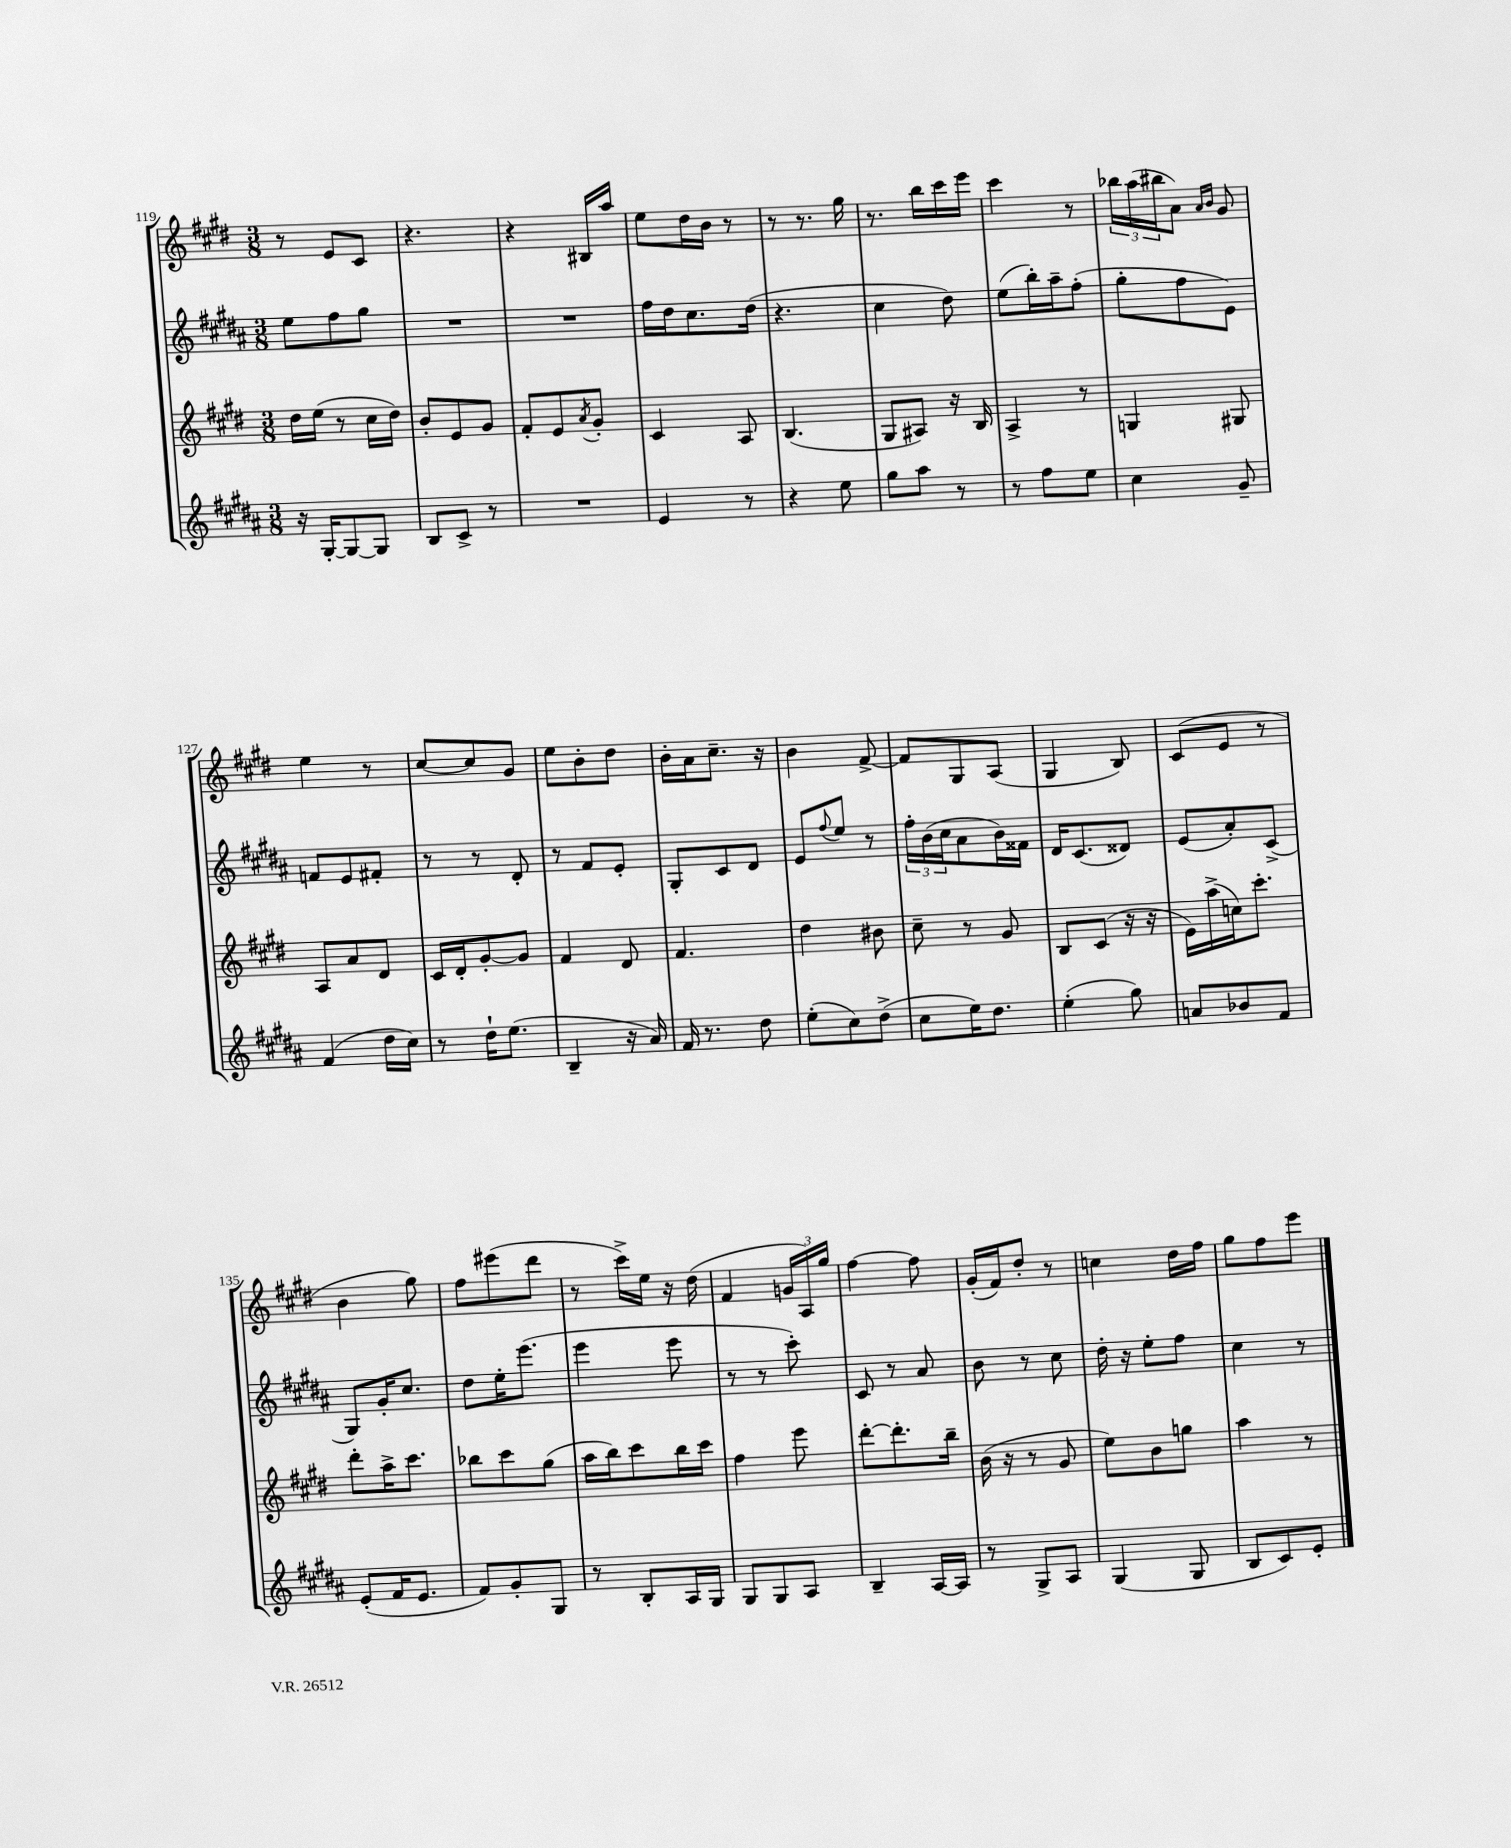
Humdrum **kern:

**kern	**kern	**kern	**kern
*part4	*part3	*part2	*part1
*staff4	*staff3	*staff2	*staff1
*clefG2	*clefG2	*clefG2	*clefG2
*k[f#c#g#d#a#]	*k[f#c#g#d#]	*k[f#c#g#d#a#]	*k[f#c#g#d#]
*M3/8	*M3/8	*M3/8	*M3/8
=119	=119	=119	=119
16r	16dd#\LL	8ee\L	8r
[16G#'/KL	(16ee\JJ	.	.
8G#/_	8r	8ff#\	8e/L
8G#/J]	16cc#\LL	8gg#\J	8c#/J
.	16dd#\JJ)	.	.
=120	=120	=120	=120
8B/L	8b'/L	4.r	4.r
8c#^/J	8e/	.	.
8r	8g#/J	.	.
=121	=121	=121	=121
4.r	8f#'/L	4.r	4r
.	8e/	.	.
.	8qa/	.	.
.	8g#'/J	.	16B#X/LL
.	.	.	16aa/JJ
=122	=122	=122	=122
4e/	4c#/	16ff#\LL	8ee\L
.	.	16dd#\J	.
.	.	8.cc#\	16dd#\L
.	.	.	16b\JJ
8r	8A/	.	8r
.	.	(16dd#\Jk	.
=123	=123	=123	=123
4r	(4.B/	4.r	8r
.	.	.	8.r
8ee\	.	.	.
.	.	.	16gg#\
=124	=124	=124	=124
8gg#\L	8G#/L	4cc#\	8.r
8aa#\J	8A#X/J)	.	.
.	.	.	16bb\LL
8r	16r	8dd#\)	16ccc#\
.	16B/	.	16eee\JJ
=125	=125	=125	=125
8r	4A^/	(8ee\L	4ccc#\
8ff#\L	.	16bb'\L)	.
.	.	16aa#~\J	.
8ee\J	8r	(8ff#'\J	8r
=126	=126	=126	=126
4cc#\	4Gn/	8gg#'\L	24bb-X\LL
.	.	.	(24aa\
.	.	.	24bb#X\J
.	.	8ff#\	8a\J)
.	.	.	16qqa/LL
.	.	.	16qqb/JJ
8g#~/	8G#X/	8e\J)	8g#/
!!LO:LB:g=z
=127	=127	=127	=127
(4f#/	8A/L	8fn/L	4ee\
.	8a/	8e/	.
16dd#\LL	8d#/J	8f#X'/J	8r
16cc#\JJ)	.	.	.
=128	=128	=128	=128
8r	16c#/LL	8r	[8cc#/L
.	16d#'/J	.	.
16dd#`\KL	[8g#'/	8r	8cc#/]
(8.ee\J	.	.	.
.	8g#/J]	8d#'/	8g#/J
=129	=129	=129	=129
4B~/	4f#/	8r	8ee\L
.	.	8f#/L	8b'\
16r	8d#/	8e'/J	8dd#\J
16a#/)	.	.	.
=130	=130	=130	=130
16f#/	4.f#/	8G#'/L	16b'\LL
8.r	.	.	16a\J
.	.	8c#/	8.cc#~\J
8dd#\	.	8d#/J	.
.	.	.	16r
=131	=131	=131	=131
(8ee'\L	4dd#\	8e/L	4b\
.	.	8qqff#/	.
8cc#\)	.	8ee/J	.
(8dd#^\J	8b#X\	8r	[8f#^/
=132	=132	=132	=132
8cc#\L	8cc#~\	24ff#'\LL	8f#/L]
.	.	(24b\	.
.	.	24cc#\J	.
16ee\K)	8r	8a#\	8G#/
8.dd#\J	.	.	.
.	8g#/	16b\L)	(8A/J
.	.	16f##X\JJ	.
=133	=133	=133	=133
(4ee'\	8B/L	16d#/KL	4G#/
.	.	(8.c#/	.
.	(8c#/J	.	.
8gg#\)	16r	8d##X/J)	8B/)
.	16r	.	.
=134	=134	=134	=134
8an/L	16e\LL)	(8e/L	(8c#/L
.	(16aa^\	.	.
8b-X/	16ccn\J)	8a#'/)	8e/J
.	8.ccc#'\J	.	.
8f#/J	.	(8c#^/J	8r
!!LO:LB:g=z
=135	=135	=135	=135
(8e'/L	8ddd#'\L	8G#/L)	4b\
16f#/K	16aa^\K	16g#'/K	.
8.e/J	8.ccc#\J	8.cc#/J	.
.	.	.	8gg#\)
=136	=136	=136	=136
8f#/L)	8bb-X\L	8dd#\L	8ff#\L
8g#'/	8ccc#\	16ee'\K	(8eee#X\
.	.	(8.eee\J	.
8G#/J	(8gg#\J	.	8ddd#\J
=137	=137	=137	=137
8r	16aa\LL	4eee\	8r
.	16bb\J)	.	.
8B'/L	8ccc#\	.	16ccc#^\LL)
.	.	.	16ee\JJ
16A#/L	16bb\L	8eee\	16r
16G#/JJ	16ccc#\JJ	.	(16dd#\
=138	=138	=138	=138
8G#/L	4ff#\	8r	4f#/
8G#/	.	8r	.
8A#/J	8eee\	8ccc#'\)	24gn/LL
.	.	.	24A/)
.	.	.	24gg#/JJ
=139	=139	=139	=139
4B~/	[8ddd#'\L	8c#/	[4ff#\
.	8.ddd#'\]	8r	.
[16A#/LL	.	8a#/	8ff#\]
16A#/JJ]	16bb~\Jk	.	.
=140	=140	=140	=140
8r	(16b\	8b\	(16g#'/LL
.	16r	.	16f#/J)
8G#^/L	8r	8r	8dd#'/J
8A#/J	8g#/	8cc#\	8r
=141	=141	=141	=141
(4G#/	8ee\L)	16dd#'\	4ccn\
.	.	16r	.
.	8b\	8ee'\L	.
8G#/	8ggn\J	8ff#\J	16dd#\LL
.	.	.	16ff#\JJ
=142	=142	=142	=142
8B/L	4aa\	4cc#\	8gg#\L
8c#/)	.	.	8ff#\
8e'/J	8r	8r	8eee\J
==	==	==	==
*-	*-	*-	*-
